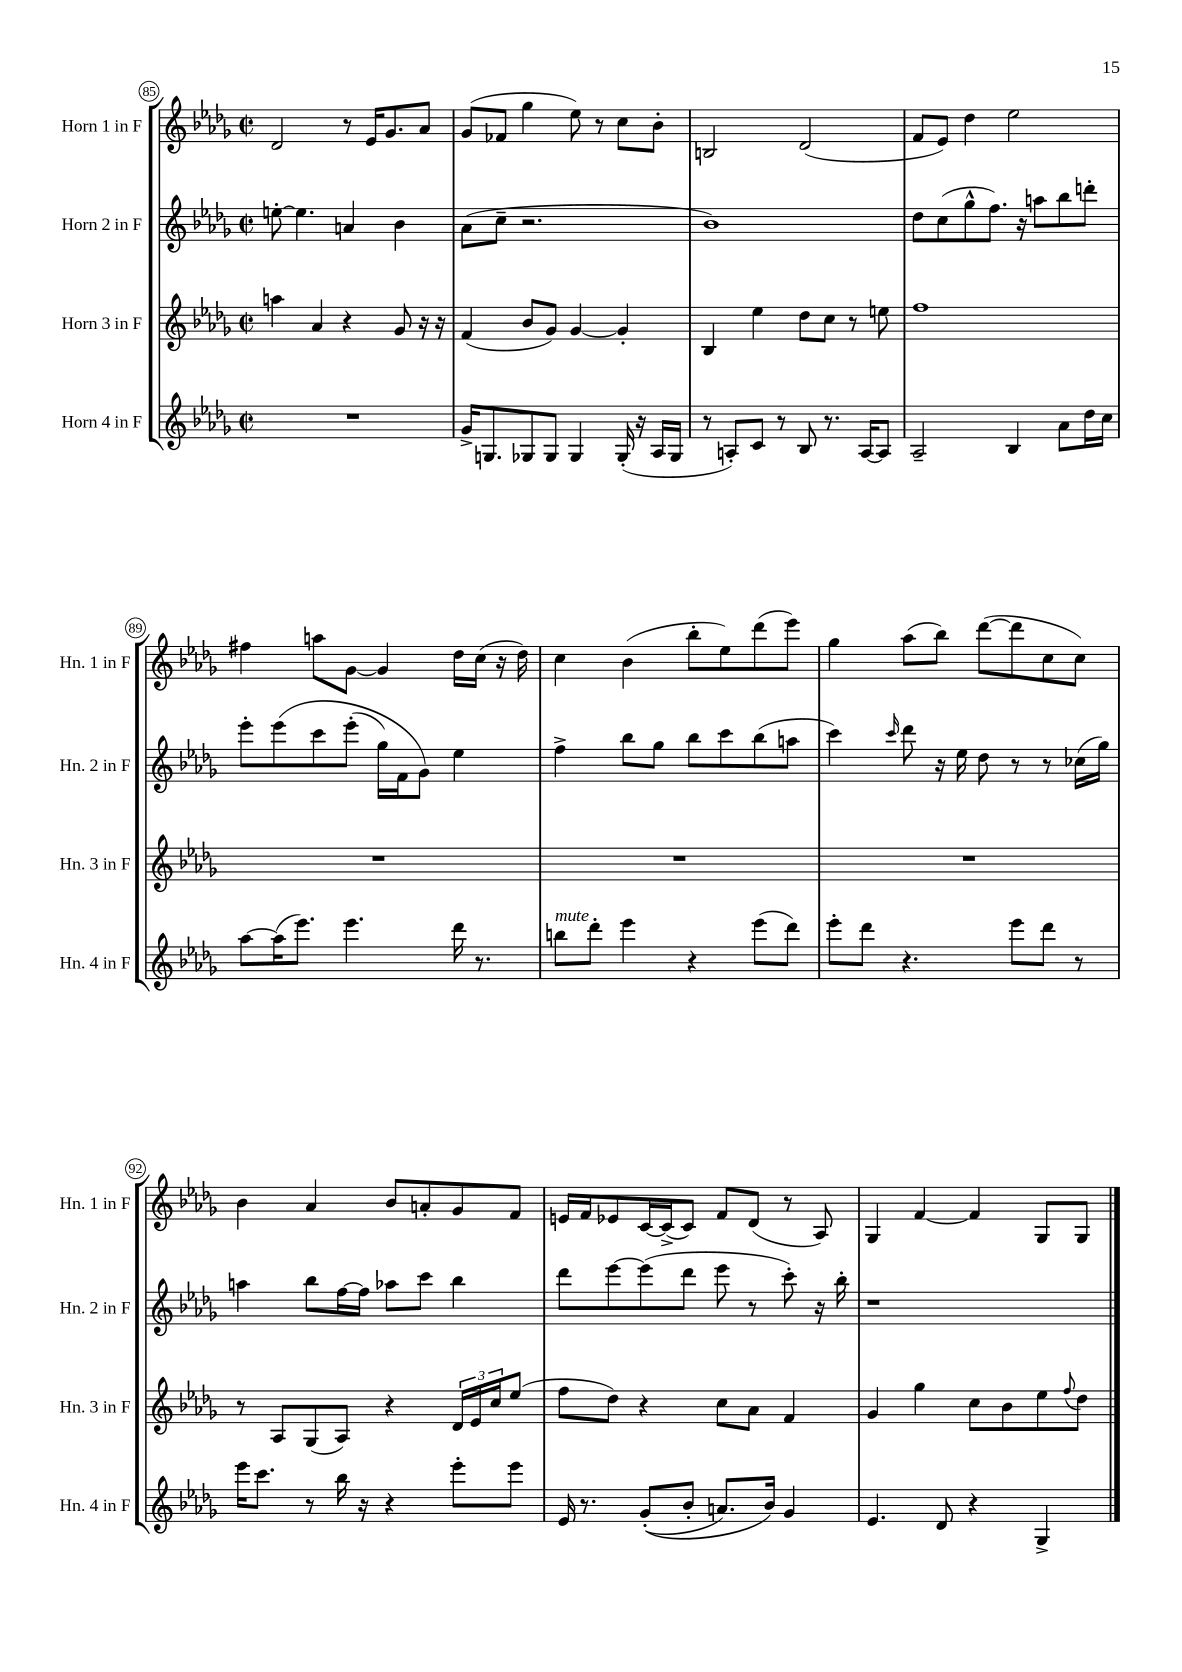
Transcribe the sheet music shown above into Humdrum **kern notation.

**kern	**kern	**kern	**kern
*staff4	*staff3	*staff2	*staff1
*clefG2	*clefG2	*clefG2	*clefG2
*k[b-e-a-d-g-]	*k[b-e-a-d-g-]	*k[b-e-a-d-g-]	*k[b-e-a-d-g-]
*M2/2	*M2/2	*M2/2	*M2/2
*met(c|)	*met(c|)	*met(c|)	*met(c|)
1r	4aa	[8ee'	2d-
.	.	4.ee]	.
.	4a-	.	.
.	4r	4a	8r
.	.	.	16e-
.	.	.	8.g-
.	8g-	4b-	.
.	16r	.	8a-
.	16r	.	.
=	=	=	=
16g-^	(4f	(8a-	(8g-
8.G	.	.	.
.	.	8cc~	8f-
8G-	8b-	2.r	4gg-
8G-	8g-)	.	.
4G-	[4g-	.	8ee-)
.	.	.	8r
(16G-'	4g-']	.	8cc
16r	.	.	.
16A-	.	.	8b-'
16G-	.	.	.
=	=	=	=
8r	4B-	1b-)	2B
8A')	.	.	.
8c	4ee-	.	.
8r	.	.	.
8B-	8dd-	.	(2d-
8.r	8cc	.	.
.	8r	.	.
[16A	.	.	.
8A]	8ee	.	.
=	=	=	=
2A-~	1ff	8dd-	8f
.	.	(8cc	8e-)
.	.	8gg-^^	4dd-
.	.	8.ff)	.
4B-	.	.	2ee-
.	.	16r	.
.	.	8aa	.
8a-	.	8bb-	.
16dd-	.	8ddd'	.
16cc	.	.	.
=	=	=	=
[8aa-	1r	8eee-'	4ff#
(16aa-]	.	&(8eee-	.
8.eee-)	.	.	.
.	.	8ccc	8aa
4.eee-	.	(8eee-'	[8g-
.	.	16gg-)	4g-]
.	.	16f	.
.	.	8g-&)	.
16ddd-	.	4ee-	16dd-
8.r	.	.	(16cc
.	.	.	16r
.	.	.	16dd-)
=	=	=	=
8bb	1r	4ff^	4cc
8ddd-'	.	.	.
4eee-	.	8bb-	(4b-
.	.	8gg-	.
4r	.	8bb-	8bb-'
.	.	8ccc	8ee-)
(8eee-	.	(8bb-	(8ddd-
8ddd-)	.	8aa	8eee-)
=	=	=	=
8eee-'	1r	4ccc)	4gg-
8ddd-	.	.	.
.	.	16qqccc	.
4.r	.	8ddd-	(8aa-
.	.	16r	8bb-)
.	.	16ee-	.
.	.	8dd-	([8ddd-
8eee-	.	8r	8ddd-]
8ddd-	.	8r	8cc
8r	.	(16cc-	8cc)
.	.	16gg-)	.
=	=	=	=
16eee-	8r	4aa	4b-
8.ccc	.	.	.
.	8A-	.	.
8r	(8G-	8bb-	4a-
16bb-	8A-)	[16ff	.
16r	.	16ff]	.
4r	4r	8aa-	8b-
.	.	8ccc	8a'
8eee-'	24d-	4bb-	8g-
.	24e-	.	.
.	24cc	.	.
8eee-	(8ee-	.	8f
=	=	=	=
16e-	8ff	8ddd-	16e
8.r	.	.	16f
.	8dd-)	[8eee-	8e-
&((8g-'	4r	(8eee-]	[16c
.	.	.	(16c^]
8b-'	.	8ddd-	8c)
8.a)	8cc	8eee-	8f
.	8a-	8r	(8d-
16b-&)	.	.	.
4g-	4f	8ccc')	8r
.	.	16r	8A-)
.	.	16bb-'	.
=	=	=	=
4.e-	4g-	1r	4G-
.	4gg-	.	[4f
8d-	.	.	.
4r	8cc	.	4f]
.	8b-	.	.
4G-^	8ee-	.	8G-
.	8qqff	.	.
.	8dd-	.	8G-
==	==	==	==
*-	*-	*-	*-
